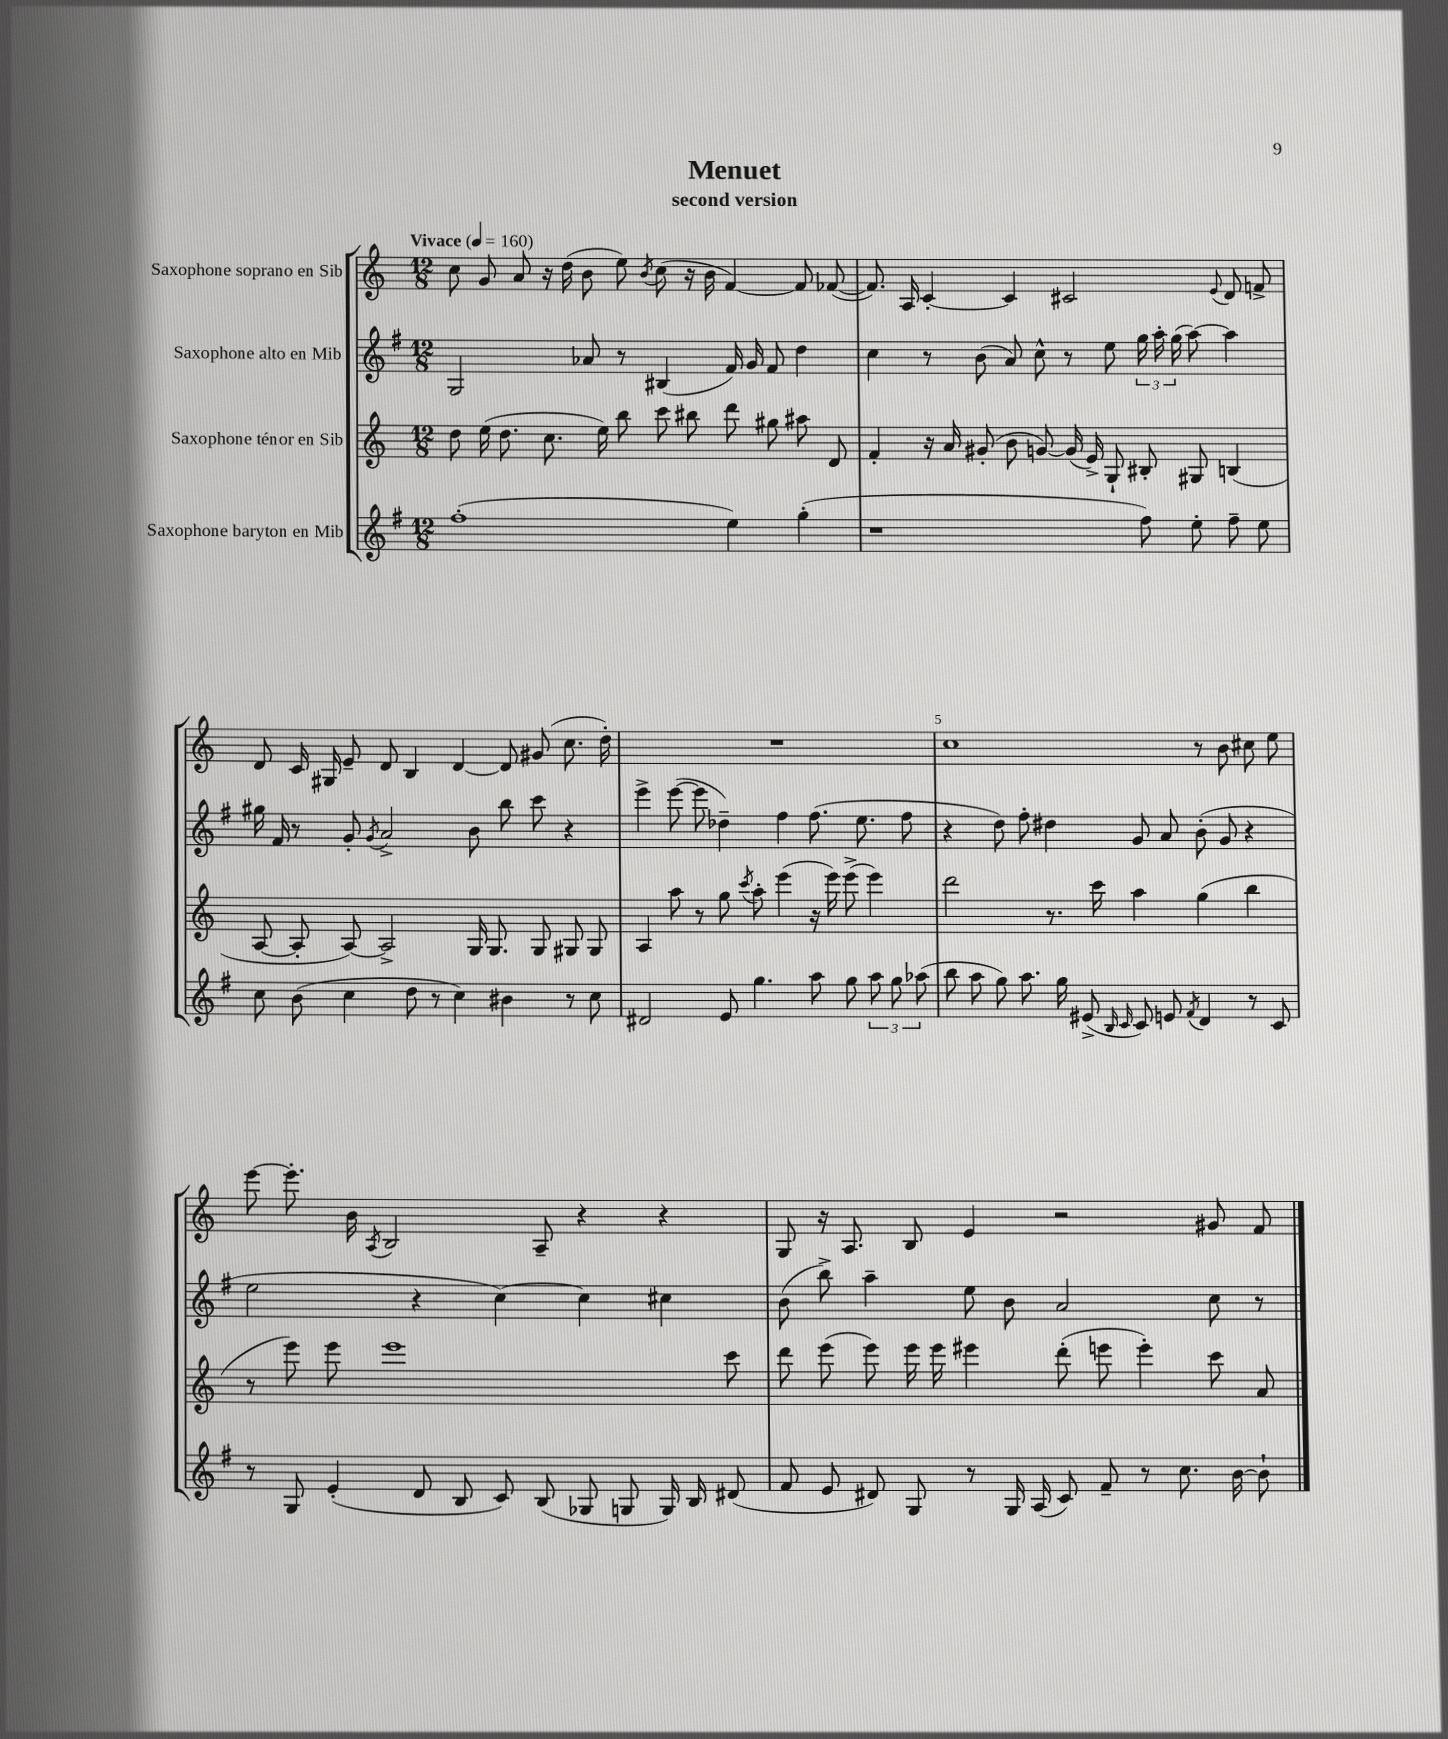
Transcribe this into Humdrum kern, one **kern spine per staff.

**kern	**kern	**kern	**kern
*part4	*part3	*part2	*part1
*staff4	*staff3	*staff2	*staff1
*I"Saxophone baryton en Mib	*I"Saxophone ténor en Sib	*I"Saxophone alto en Mib	*I"Saxophone soprano en Sib
*clefG2	*clefG2	*clefG2	*clefG2
*k[f#]	*k[]	*k[f#]	*k[]
*M12/8	*M12/8	*M12/8	*M12/8
*MM160	*MM160	*MM160	*MM160
=1	=1	=1	=1
!	!	!	!LO:TX:a:B:t=Vivace
(1ff#'	8dd\	2G/	8cc\
.	(16ee\	.	8g/
.	8.dd\	.	.
.	.	.	8a/
.	8.cc\	.	16r
.	.	.	(16dd\
.	.	8a-X/	8b\
.	16ee\)	.	.
.	8bb\	8r	8ee\)
.	.	.	8qb/
.	8ccc\	(4B#X/	(8cc\
.	8bb#X\	.	16r
.	.	.	16b\
4ee\)	8ddd\	16f#/)	[4f/)
.	.	16g/	.
.	8gg#X\	8f#/	.
(4gg'\	8aa#X\	4dd\	8f/]
.	8d/	.	([8f-X/
=2	=2	=2	=2
1r	4f'/	4cc\	8.f-/])
.	.	.	16A/
.	16r	8r	[4c'/
.	16a/	.	.
.	(8g#X'/	(8b\	.
.	8b\	8a/)	4c/]
.	[8gn/)	8cc^^\	.
.	(16g/]	8r	2c#X/
.	16e^/)	.	.
.	8G`/	8ee\	.
8ff#\)	8B#X'/	24gg\	.
.	.	24aa'\	.
.	.	(24gg\	.
8ee'\	8G#X/	[8aa\)	.
.	.	.	8qqe/
8ff#~\	(4Bn/	4aa\]	8d/
8ee\	.	.	8fn^/
!!LO:LB:g=z
=3	=3	=3	=3
8cc\	[8A/	16gg#X\	8d/
.	.	16f#/	.
(8b\	8A'/]	8r	16c/
.	.	.	16G#X/
4cc\	[8A/)	8g'/	8e~/
.	.	8qg/	.
.	2A^/]	2a^/	8d/
8dd\	.	.	4B/
8r	.	.	.
4cc\)	.	.	[4d/
.	16G/	8b\	.
.	8.G/	.	.
4b#X\	.	8bb\	8d/]
.	8G/	8ccc\	(8g#X/
8r	8G#X/	4r	8.cc\
8cc\	8G#/	.	.
.	.	.	16dd'\)
=4	=4	=4	=4
2d#X/	4A/	4eee^\	1.r
.	8aa\	([8eee\	.
.	8r	8eee\]	.
8e/	8gg\	4dd-X~\)	.
.	8qccc/	.	.
4.gg\	8aa'\	.	.
.	(4eee\	4ff#\	.
8aa\	16r	(8.ff#\	.
.	16eee\)	.	.
8gg\	(8eee^\	.	.
.	.	8.ee\	.
12aa\	4eee\)	.	.
12gg\	.	.	.
.	.	8ff#\	.
(12aa-X\	.	.	.
=5	=5	=5	=5
8bb\	2ddd\	4r	1cc
8aa\	.	.	.
8gg\)	.	8dd\)	.
8.aa\	.	8ff#'\	.
.	8.r	4dd#X\	.
16gg\	.	.	.
(8e#X^/	.	.	.
.	16ccc\	.	.
16qqB/	.	.	.
16qqc/	.	.	.
8c/)	4aa\	8g/	.
8en/	.	8a/	.
8qf#/	.	.	.
4d/	(4gg\	(8b'\	8r
.	.	8g/	8b\
8r	4bb\	4r	8cc#X\
8c/	.	.	8ee\
!!LO:LB:g=z
=6	=6	=6	=6
8r	8r	2ee\	[8eee\
8G/	8eee\)	.	8.eee'\]
(4e'/	8eee\	.	.
.	.	.	16b\
.	.	.	8qA/
.	1eee	.	2B/
8d/	.	4r	.
8B/	.	.	.
8c/)	.	[4cc\)	.
(8B/	.	.	8A~/
8G-X/	.	4cc\]	4r
8Gn/	.	.	.
16G/)	.	4cc#X\	4r
16B/	.	.	.
(8d#X/	8ccc\	.	.
=7	=7	=7	=7
8f#/	8ddd\	(8b\	8G/
8e/	(8eee\	8bb^\)	16r
.	.	.	8.A/
8d#X/)	8eee\)	4aa~\	.
8G/	16eee\	.	8B/
.	16eee\	.	.
8r	4eee#X\	8ee\	4e/
16G/	.	8b\	.
(16A/	.	.	.
8c/)	(8ddd'\	2a/	2r
8f#~/	8eeen\	.	.
8r	4eee'\)	.	.
8.cc\	.	.	.
.	8ccc\	8cc\	8g#X/
[16b\	.	.	.
8b`\]	8a/	8r	8f/
==	==	==	==
*-	*-	*-	*-
